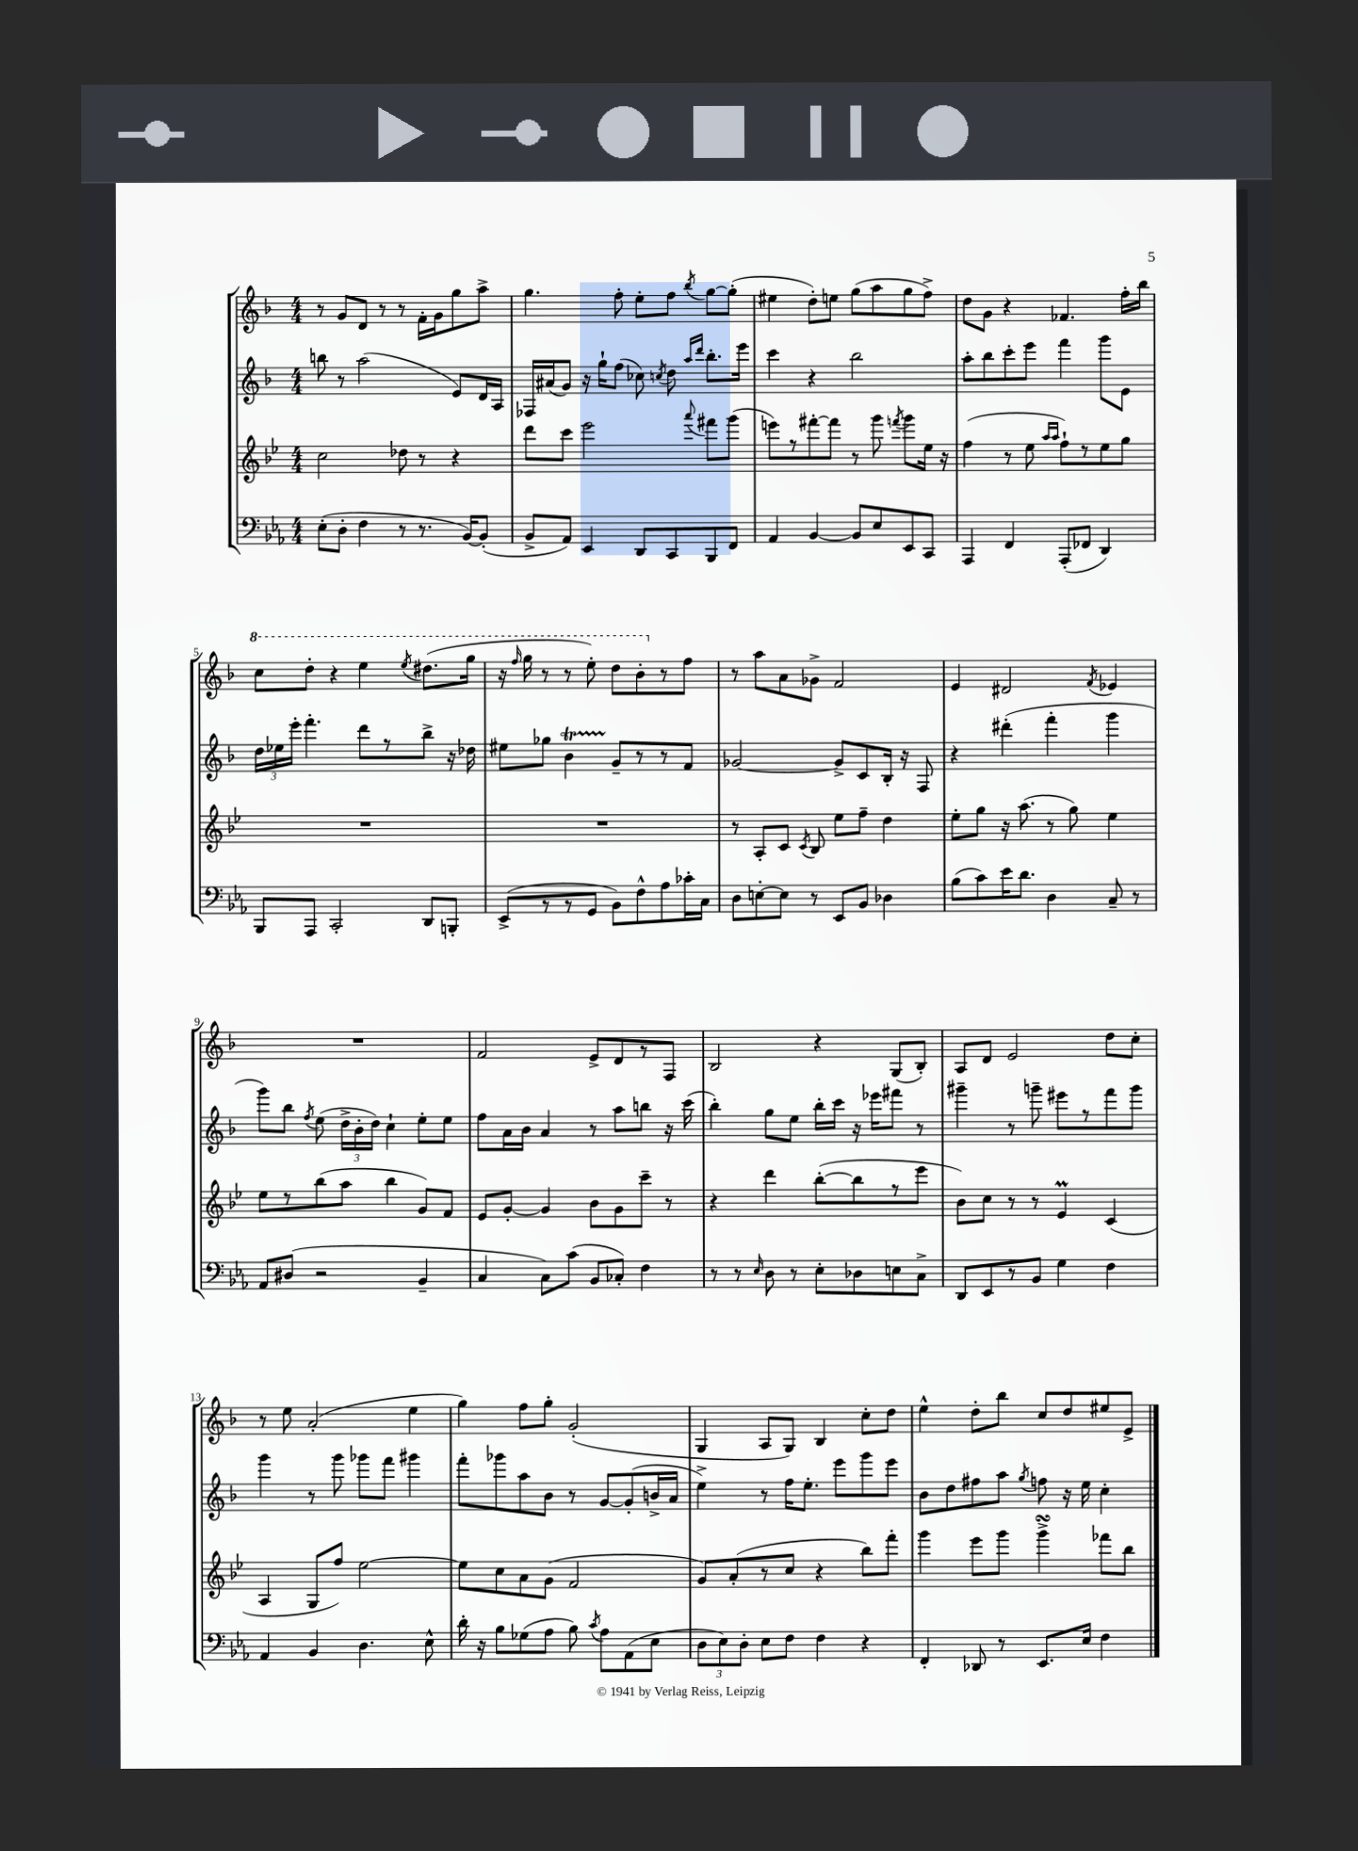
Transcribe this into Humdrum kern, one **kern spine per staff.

**kern	**kern	**kern	**kern
*staff4	*staff3	*staff2	*staff1
*clefF4	*clefG2	*clefG2	*clefG2
*k[b-e-a-]	*k[b-e-]	*k[b-]	*k[b-]
*M4/4	*M4/4	*M4/4	*M4/4
(8E-'\L	2cc\	8bb\	8r
8D'\J	.	8r	8g/L
4F\	.	(2aa\	8d/J
.	.	.	8r
8r	8dd-\	.	8r
8.r	8r	.	16f'\LL
.	.	.	16g\J
.	4r	8e/L)	8gg\
[16BB-/LK)	.	.	.
(8BB-'/]J	.	16d/L	8aa^\J
.	.	16A/JJ	.
=	=	=	=
8BB-^/L	8ddd\L	16F-/LL	4.gg\
.	.	(16a#/J	.
8AA-/J)	8ccc\J	8g/J)	.
4EE-/	2eee-\	16r	.
.	.	16gg`\LK	.
.	.	(8ff\J	8ff'\
8DD/L	.	8cc-\)	8ee'\L
.	.	8qcc/	.
8CC/	.	8dd\	8ff\J
.	.	16qqaa/LL	.
.	8qqaaa/	16qqddd/JJ	8qbb-/
8BBB-/	8fff#\L	8.bb-'\L	[8gg\L
8FF/J	(8ggg\J	.	(8gg'\]J
.	.	16eee\Jk	.
=	=	=	=
4AA-/	8eee\L)	4ccc\	4ee#\
.	8r	.	.
[4BB-/	[8fff#'\	4r	8dd'\L)
.	8fff#\]J	.	8ee\J
8BB-/]L	8r	2bb-\	(8gg\L
8E-/	8ggg\	.	8aa\
.	8qfff/	.	.
8EE-/	8ggg\L	.	8gg\
8CC/J	16ee-\Jk	.	8ff^\J)
.	16r	.	.
=	=	=	=
4AAA-/	(4ff\	8aa'\L	8dd\L
.	.	8bb-\	8g\J
4FF/	8r	8ccc'\	4r
.	8ee-\	8eee\J	.
.	16qqaa/LL	.	.
.	16qqaa/JJ	.	.
(8AAA-'/L	8ff`\L)	4fff\	4.f-/
8FF-/J	8r	.	.
4DD/)	8ee-\	8ggg\L	.
.	8gg\J	8e\J	16ff'\LL
.	.	.	16bb-\JJ
=	=	=	=
8BBB-/L	1r	24dd\LL	8ccc\L
.	.	24ee-\	.
.	.	24eee'\JJ	.
8AAA-/J	.	4.fff'\	8ddd'\J
2CC'/	.	.	4r
.	.	8ddd\L	4eee\
.	.	8r	.
.	.	.	8qeee/
8DD/L	.	8bb-^\J	(8.ddd#\L
8BBB'/J	.	16r	.
.	.	16dd-\	16ggg\Jk
=	=	=	=
(8EE-^/L	1r	8ee#\L	16r
.	.	.	16qqfff/
.	.	.	16ggg\
8r	.	8gg-\J	8r
8r	.	4b-\	8r
8GG/J	.	.	8eee'\)
8BB-\L)	.	8g~/L	8ddd\L
8F^^\	.	8r	8bb-'\
8A-\	.	8r	8r
16c-'\L	.	8f/J	8ff\J
16C\JJ	.	.	.
=	=	=	=
8D\L	8r	[2g-/	8r
[8E'\	8A'/L	.	8aa\L
8E\]J	8c/J	.	8a\
.	8qc/	.	.
8r	8B-/	.	8g-^\J
8EE-/L	8ee-\L	8g-^/]L	2f/
8BB-/J	8ff~\J	8c/	.
4D-\	4dd\	16B-'/Jk	.
.	.	16r	.
.	.	8F/	.
=	=	=	=
(8B-\L	8ee-'\L	4r	4e/
8c\)	8gg\J	.	.
16e-\K	16r	(4ddd#'\	2d#/
8.d\J	(8.aa\	.	.
4D\	8r	4fff'\	.
.	8gg\)	.	.
.	.	.	8qf/
8C~/	4ee-\	4ggg\	4e-/
8r	.	.	.
=	=	=	=
8AA-/L	8ee-\L	8ggg\L)	1r
(8D#/J	8r	8bb-\J	.
.	.	8qff/	.
2r	(8bb-\	(8ee\	.
.	8aa\J	24dd^\LL	.
.	.	24b-'\	.
.	.	24dd\JJ)	.
.	4bb-\	4cc`\	.
4BB-~/	8g/L)	8ee'\L	.
.	8f/J	8ee\J	.
=	=	=	=
4C/	8e-/L	8ff\L	2f/
.	[8g'/J	16a\L	.
.	.	16b-\JJ	.
8C\L)	4g/]	4a/	.
(8c\J	.	.	.
8BB-/L	8b-\L	8r	8e^/L
8C-'/J)	8g\	8aa\L	8d/
4F\	8ccc~\J	8bb\J	8r
.	8r	16r	8F/J
.	.	(16ccc\	.
=	=	=	=
8r	4r	4bb-'\)	2B-/
8r	.	.	.
16qqE-/	.	.	.
8D\	4ddd\	8gg\L	.
8r	.	8ee\J	.
8E-'\L	([8bb-'\L	16bb-'\LL	4r
.	.	16ccc\JJ	.
8D-\	8bb-\]	16r	.
.	.	16eee-\LK	.
8E\	8r	8fff#\J	(8G/L
8C^\J	8eee-\J	8r	8B-'/J)
=	=	=	=
8DD/L	8b-\L)	4ggg#~\	8A/L
8EE-/	8cc\J	.	8d/J
8r	8r	8r	2e/
8BB-/J	8r	8ggg~\	.
4G\	4e-/	8eee#\L	.
.	.	8r	.
4F\	(4c/	8fff\	8dd\L
.	.	8ggg\J	8cc'\J
=	=	=	=
4AA-/	4A/	4ggg\	8r
.	.	.	8ee\
4BB-/	8G/L	8r	(2a'/
.	8ff/J)	8ggg\	.
4.D\	[2ee-\	8ggg-\L	.
.	.	8fff\J	.
.	.	4ggg#\	4ee\
8E-^^\	.	.	.
=	=	=	=
16d'\	8ee-\]L	8fff'\L	4gg\)
16r	.	.	.
8B-\L	8cc\	8ggg-\	.
(8G-\	8a\	8aa\	8ff\L
8A-\J	(8g\J	8b-\J	8gg'\J
8B-\)	2f/	8r	(2g'/
8qc/	.	.	.
8A-\L	.	[8g/L	.
(8AA-\	.	(8g'/]	.
8E-\J	.	16b^/L	.
.	.	16a/JJ	.
=	=	=	=
12D\L	8g/L)	4ee^\)	4G/
12E-\)	.	.	.
.	(8a'/	.	.
12D'\J	.	.	.
8E-\L	8r	8r	8A/L
8F\J	8cc/J	16ff\LK	8G/J)
.	.	8.ee'\J	.
4F\	4r	.	4B-/
.	.	8eee\L	.
4r	8bb-\L)	8ggg\	8cc'\L
.	8fff'\J	8eee\J	8dd\J
=	=	=	=
4FF'/	4ggg\	8b-\L	4ee^^\
.	.	8dd\	.
8DD-/	8eee-\L	8ff#\	8dd'\L
8r	8ggg\J	8aa\J	8bb-\J
.	.	8qgg/	.
8.EE-/L	4ggg^\	8ff\	8cc/L
.	.	16r	8dd/
16E-/Jk	.	16ee\	.
4F\	8fff-\L	4cc'\	8ee#/
.	8bb-\J	.	8e^/J
==	==	==	==
*-	*-	*-	*-
